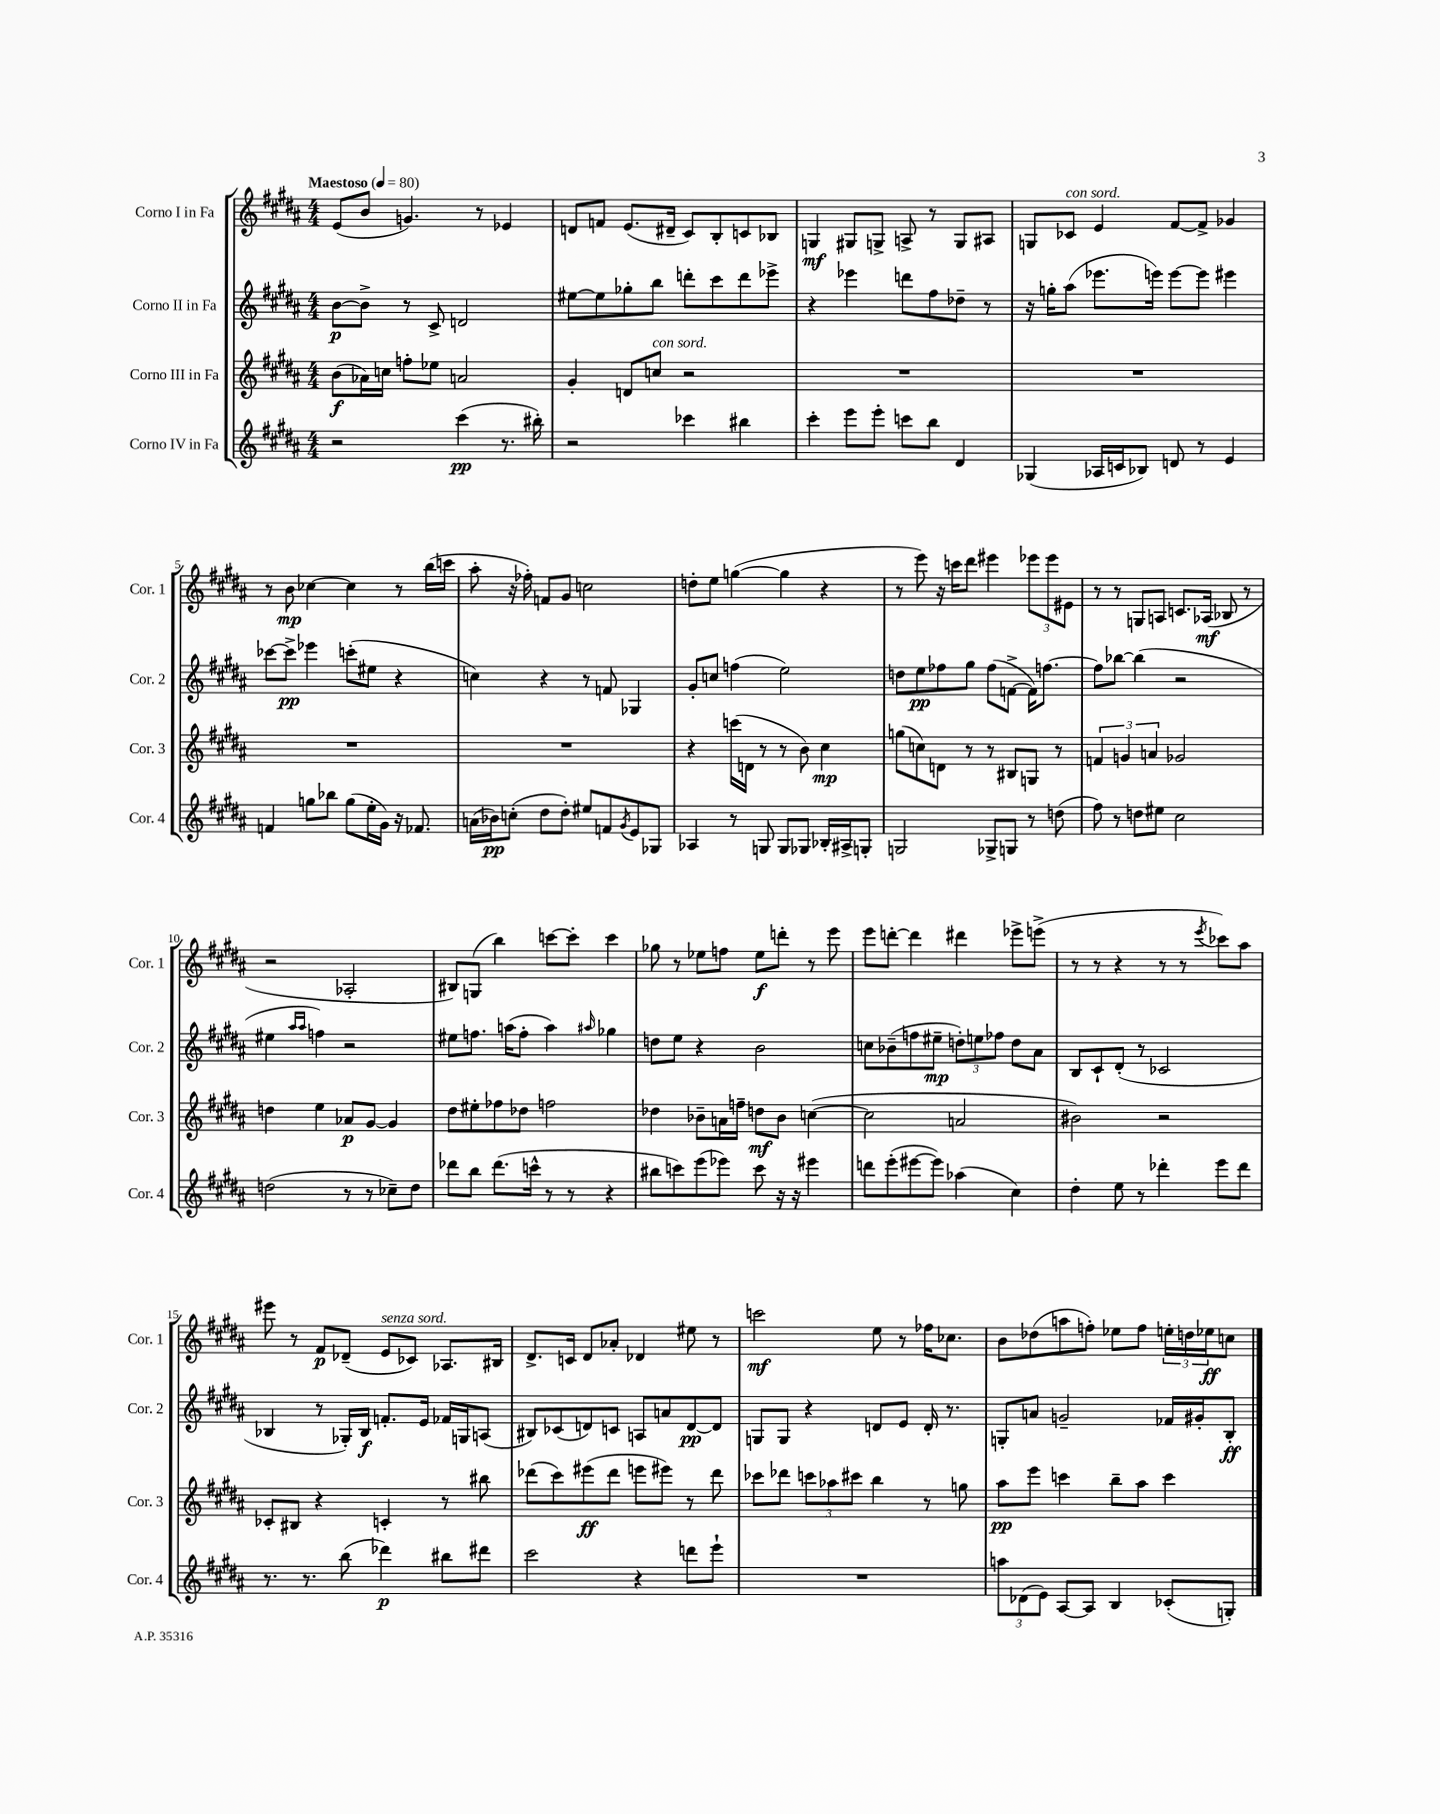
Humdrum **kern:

**kern	**kern	**kern	**kern
*staff4	*staff3	*staff2	*staff1
*clefG2	*clefG2	*clefG2	*clefG2
*k[f#c#g#d#a#]	*k[f#c#g#d#a#]	*k[f#c#g#d#a#]	*k[f#c#g#d#a#]
*M4/4	*M4/4	*M4/4	*M4/4
*MM80	*MM80	*MM80	*MM80
2r	(8b	[8b	(8e
.	16a-)	8b^]	8b
.	16cc	.	.
.	8ff'	8r	4.g)
.	8ee-	8c#^	.
(4ccc#	2a	2d	.
.	.	.	8r
8.r	.	.	4e-
16bb#')	.	.	.
=	=	=	=
2r	4g#'	[8ee#	8d
.	.	8ee#]	8f
.	8d	8gg-'	(8.e
.	8cc	8bb	.
.	.	.	16d#~
4ccc-	2r	8ddd'	8c#)
.	.	8ccc#	8B'
4bb#	.	8ddd	8c
.	.	8eee-^	8B-
=	=	=	=
4ccc#'	1r	4r	4G
8eee	.	4eee-	8G#
8eee'	.	.	8G^
8ccc	.	8ddd	8A^
8bb	.	8ff#	8r
4d#	.	8dd-~	8G
.	.	8r	8A#
=	=	=	=
(4G-	1r	16r	8G
.	.	16gg'	.
.	.	(8aa#	8c-
16A-	.	8.eee-	4e
16c	.	.	.
8B-)	.	.	.
.	.	16eee)	.
8d	.	[8eee	[8f#
8r	.	8eee]	8f#^]
4e	.	4eee#	4g-
=	=	=	=
4f	1r	[8ccc-	8r
.	.	8ccc-^]	8b
8gg	.	4eee-	[4cc-
8bb-	.	.	.
(8gg	.	(8ccc'	4cc-]
16ee'	.	8ee#	.
16g#)	.	.	.
16r	.	4r	8r
8.f-	.	.	.
.	.	.	(16bb
.	.	.	16ccc
=	=	=	=
(16a	1r	4cc)	8aa#'
16b-)	.	.	.
(8cc'	.	.	16r
.	.	.	16ff-')
8dd#	.	4r	8f
8dd#')	.	.	8g#
8ee#	.	8r	2cc
8f	.	8f	.
8qg#	.	.	.
8e	.	4G-	.
8G-	.	.	.
=	=	=	=
4A-	4r	8g#'	8dd'
.	.	8cc	8ee
8r	(16ccc	(4ff	([4gg
.	16d	.	.
8G	8r	.	.
8G	8r	2ee)	4gg]
8G-	8b)	.	.
16B-'	4cc#	.	4r
16A#^	.	.	.
8G'	.	.	.
=	=	=	=
2G	(8gg	8dd	8r
.	8cc)	8ee	8eee)
.	8d	8ff-	16r
.	.	.	16ccc
.	8r	8gg#	8ddd#
8G-^	8r	(8ff-	4eee#
8G	8B#	[8f^	.
8r	8G	16f])	12eee-
.	.	[8.ff	.
.	.	.	12eee-
(8dd	8r	.	.
.	.	.	12e#
=	=	=	=
8ff#)	6f	8ff]	8r
8r	.	[8bb-	8r
.	6g	.	.
8dd	.	(4bb-]	8G
.	6a	.	.
8ee#	.	.	8A
2cc#	2g-	2r	8.c
.	.	.	(16A-
.	.	.	8B-
.	.	.	8r
=	=	=	=
(2dd	4dd	4ee#	2r
.	.	16qqaa#	.
.	.	16qqaa#	.
.	4ee	4ff)	.
8r	8a-	2r	2A-'
8r	[8g#	.	.
8cc-~)	4g#]	.	.
8dd	.	.	.
=	=	=	=
8ddd-	8dd#	8ee#	8B#)
8bb	8ee#'	8.ff	(8G
(8.ddd-	8ff-	.	4bb)
.	.	(16aa	.
.	8dd-	8ff'	.
16ccc^^	.	.	.
8r	2ff	4aa)	[8ccc
8r	.	.	8ccc']
.	.	16qqaa#	.
4r	.	4gg-	4ccc
=	=	=	=
8bb#	4dd-	8dd	8gg-
8ccc)	.	8ee	8r
(8eee	8b-~	4r	8ee-
8eee-)	16a	.	8ff
.	16ff~	.	.
8ccc	8dd	2b	8ee-
16r	8b-	.	8ddd'
16r	.	.	.
4eee#	([4cc	.	8r
.	.	.	8eee
=	=	=	=
8ddd	2cc]	8cc	8eee
(8eee'	.	(8b-~	[8ddd'
[8eee#	.	8ff	4ddd]
8eee#])	.	8ee#~	.
(4aa-	2a	12dd')	4ddd#
.	.	12ee	.
.	.	12ff-	.
4cc#)	.	8dd	8eee-^
.	.	8a#	(8eee^
=	=	=	=
4dd#'	2b#)	8B	8r
.	.	8c#`	8r
8ee	.	(8d#'	4r
8r	.	8r	.
4ddd-'	2r	2c-	8r
.	.	.	8r
.	.	.	8qeee
8eee	.	.	8ccc-)
8ddd-	.	.	8aa#
=	=	=	=
8.r	8c-'	4B-	8eee#
.	8B#	.	8r
8.r	.	.	.
.	4r	8r	8f#
(8bb	.	16G-')	(8d-~
.	.	16B-	.
4ddd-)	4c'	8.f'	8e
.	.	.	8c-)
.	.	16e	.
8bb#	8r	16f-	8.A-
.	.	16G	.
8ddd#	8bb#	(8A	.
.	.	.	16B#
=	=	=	=
2ccc#	(8ddd-	8B#)	8.d#^
.	8ccc#)	(8c-	.
.	.	.	16c
.	(8eee#	8d)	8d#
.	8ddd-	8c	8a-'
4r	8eee	8A	4d-
.	8eee#)	8a	.
8ddd	8r	[8d	8ee#
8eee`	8ddd-	8d]	8r
=	=	=	=
1r	8ccc-	8G	2ccc
.	8ddd-	8G	.
.	12ccc	4r	.
.	12aa-	.	.
.	12ccc#	.	.
.	4bb	8d	8ee
.	.	8e	8r
.	8r	16d'	16ff-
.	.	8.r	8.cc-
.	8gg	.	.
=	=	=	=
12aa	8aa#	8G'	8b
(12d-	.	.	.
.	8eee	8a	(8dd-
12e)	.	.	.
[8A#	4ccc	2g~	8aa
8A#]	.	.	8ff')
4B	8bb~	.	8ee-
.	8aa#	.	8ff
(8c-'	4ccc	16f-	24ee'
.	.	.	24dd
.	.	16g#'	.
.	.	.	24ee-
8G')	.	8B'	8cc
==	==	==	==
*-	*-	*-	*-
